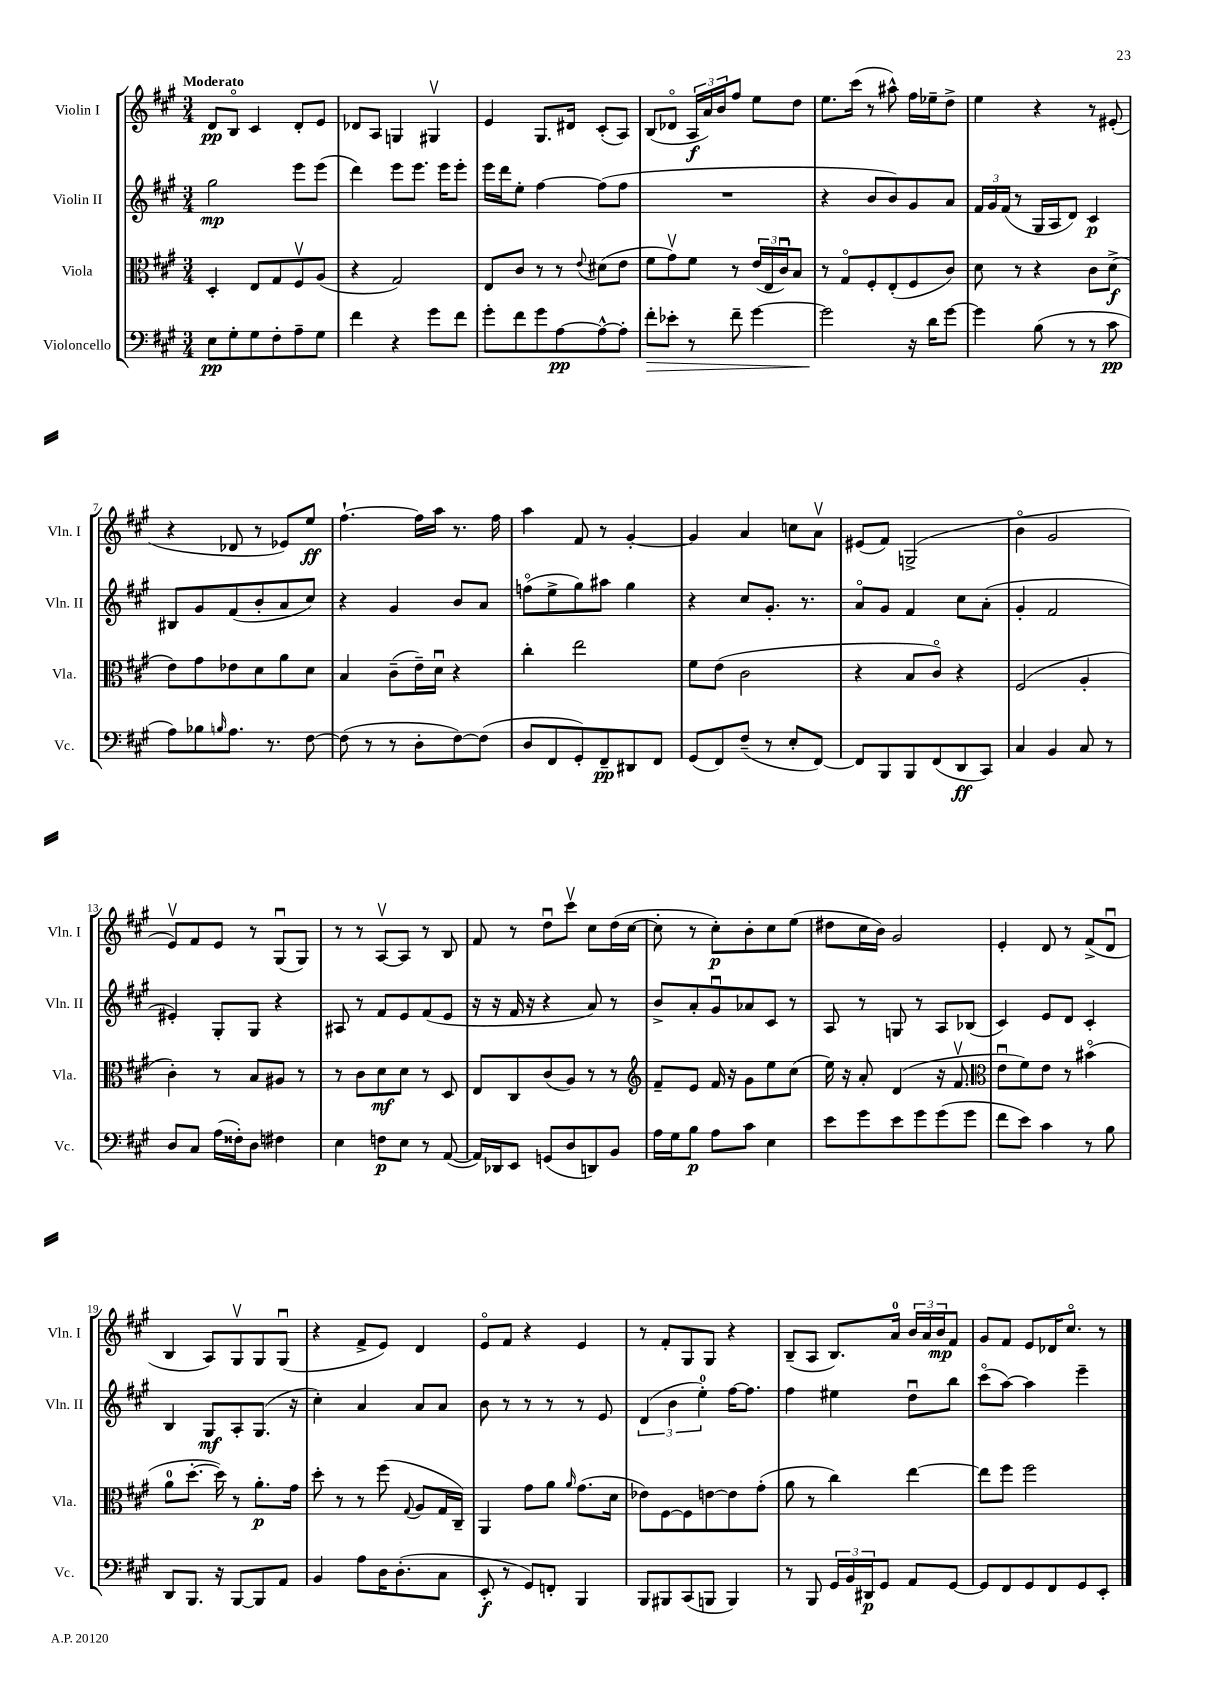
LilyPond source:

<<
\new StaffGroup <<
\new Staff = "s0" \with { instrumentName = "Violin I" shortInstrumentName = "Vln. I" } {
    \clef treble \key a \major \numericTimeSignature \time 3/4 \tempo "Moderato"
    d'8\pp b8\flageolet cis'4 d'8-. e'8 |
    des'8 a8 g4 gis4\upbow |
    e'4 gis8. dis'16 cis'8-.( a8) |
    b8( des'8\flageolet \tuplet 3/2 { a16\f a'16) b'16 } fis''8 e''8 d''8 |
    e''8. cis'''16( r8 ais''8-^) fis''16 ees''16-- d''8-> |
    e''4 r4 r8 eis'8-.( |
    r4 des'8 r8 ees'8) e''8\ff |
    fis''4.~-! fis''16 a''16 r8. fis''16 |
    a''4 fis'8 r8 gis'4~-. |
    gis'4 a'4 c''8 a'8\upbow |
    eis'8( fis'8) g2->( |
    b'4\flageolet gis'2 |
    e'8\upbow) fis'8 e'8 r8 gis8\downbow( gis8) |
    r8 r8 a8~\upbow a8 r8 b8 |
    fis'8 r8 d''8\downbow cis'''8\upbow cis''8 d''16( cis''16~ |
    cis''8-. r8 cis''8-.\p) b'8-. cis''8 e''8( |
    dis''8 cis''16 b'16) gis'2 |
    e'4-. d'8 r8 fis'8->( d'8\downbow |
    b4 a8) gis8\upbow gis8 gis8\downbow( |
    r4 fis'8-> e'8) d'4 |
    e'8\flageolet fis'8 r4 e'4 |
    r8 fis'8-. gis8 gis8 r4 |
    b8--( a8 b8.) a'16-0 \tuplet 3/2 { b'16 a'16 b'16\mp } fis'8 |
    gis'8 fis'8 e'8 des'16 cis''8.\flageolet r8 \bar "|." |
}
\new Staff = "s1" \with { instrumentName = "Violin II" shortInstrumentName = "Vln. II" } {
    \clef treble \key a \major \numericTimeSignature \time 3/4
    gis''2\mp e'''8 e'''8( |
    d'''4) e'''8 e'''8. e'''16 e'''8-. |
    e'''16 d'''16 e''8-. fis''4~ fis''8( fis''8 |
    R2. |
    r4 b'8 b'8) gis'8 a'8 |
    \tuplet 3/2 { fis'16 gis'16 fis'16( } r8 gis16 a16 d'8) cis'4\p |
    bis8 gis'8 fis'8( b'8-. a'8 cis''8) |
    r4 gis'4 b'8 a'8 |
    f''8\flageolet( e''8-> gis''8) ais''8 gis''4 |
    r4 cis''8 gis'8.-. r8. |
    a'8\flageolet gis'8 fis'4 cis''8 a'8-.( |
    gis'4-. fis'2 |
    eis'4-.) gis8-. gis8 r4 |
    ais8 r8 fis'8 e'8 fis'8( e'8 |
    r16 r16 fis'16 r16 r4 a'8) r8 |
    b'8-> a'8-. gis'8\downbow aes'8 cis'8 r8 |
    a8 r8 g8 r8 a8 bes8( |
    cis'4) e'8 d'8 cis'4-. |
    b4 gis8\mf a8-. gis8.( r16 |
    cis''4-.) a'4 a'8 a'8 |
    b'8 r8 r8 r8 r8 e'8 |
    \tuplet 3/2 { d'4( b'4 e''4-0-.) } fis''16~ fis''8. |
    fis''4 eis''4 d''8\downbow b''8 |
    cis'''8\flageolet( a''8~) a''4 e'''4-- \bar "|." |
}
\new Staff = "s2" \with { instrumentName = "Viola" shortInstrumentName = "Vla." } {
    \clef alto \key a \major \numericTimeSignature \time 3/4
    d4-. e8 gis8 fis8\upbow a8( |
    r4 gis2) |
    e8 cis'8 r8 r8 \appoggiatura { e'8 } dis'8( e'8 |
    fis'8 gis'8\upbow) fis'8 r8 \tuplet 3/2 { e'16( e16 cis'16\downbow) } b8 |
    r8 gis8\flageolet fis8-. e8-.( fis8 cis'8) |
    d'8 r8 r4 cis'8 d'8->\f( |
    e'8) gis'8 ees'8 d'8 a'8 d'8 |
    b4 cis'8--( e'16--) d'16\downbow r4 |
    cis''4-. e''2 |
    fis'8 e'8( cis'2 |
    r4 b8 cis'8\flageolet) r4 |
    fis2( a4-. |
    cis'4-.) r8 b8 ais8 r8 |
    r8 cis'8 d'8\mf d'8 r8 d8 |
    e8 cis8 cis'8( a8) r8 r8 |
    \clef treble fis'8-- e'8 fis'16 r16 gis'8 e''8 cis''8( |
    e''16) r16 a'8-. d'4( r16 fis'8.\upbow |
    \clef alto e'8\downbow fis'8) e'8 r8 bis'4\flageolet( |
    a'8-0 d''8.~-. d''16) r8 a'8.-.\p gis'16 |
    d''8-. r8 r8 fis''8( \appoggiatura { gis8 } a8 gis16 cis16--) |
    a,4 gis'8 a'8 \grace { a'16 } gis'8.( d'16 |
    ees'8) fis8~ fis8 e'8~ e'8 gis'8-.( |
    a'8 r8 cis''4) e''4~ |
    e''8 fis''8 fis''2 \bar "|." |
}
\new Staff = "s3" \with { instrumentName = "Violoncello" shortInstrumentName = "Vc." } {
    \clef bass \key a \major \numericTimeSignature \time 3/4
    e8\pp gis8-. gis8 fis8-. a8-- gis8 |
    fis'4 r4 gis'8 fis'8 |
    gis'8-. fis'8 gis'8 a8~\pp a8~-^ a8-. |
    fis'8-.\> ees'8-. r8 fis'8-- gis'4~ |
    gis'2\! r16 d'16 gis'8~ |
    gis'4 b8( r8 r8 cis'8\pp |
    a8) bes8 \grace { b16 } a8. r8. fis8~ |
    fis8( r8 r8 d8-. fis8~) fis8( |
    d8 fis,8 gis,8-.) fis,8--\pp dis,8 fis,8 |
    gis,8( fis,8) fis8--( r8 e8-. fis,8~) |
    fis,8 b,,8 b,,8 fis,8( d,8\ff cis,8) |
    cis4 b,4 cis8 r8 |
    d8 cis8 a16( fisis16-.) d8 fis4 |
    e4 f8\p e8 r8 a,8~( |
    a,16) des,16 e,8 g,8( d8 d,8) b,8 |
    a16 gis16 b8\p a8 cis'8 e4 |
    e'8 gis'8 e'8 gis'8 gis'8( gis'8 |
    fis'8 e'8) cis'4 r8 b8 |
    d,8 b,,8. r16 b,,8~ b,,8 a,8 |
    b,4 a8 d16 d8.-.( cis8 |
    e,8-.\f r8 gis,8) f,8-. b,,4 |
    b,,8 bis,,8 cis,8( b,,8 b,,4) |
    r8 b,,8 \tuplet 3/2 { gis,16 b,16 dis,16\p } gis,8 a,8 gis,8~ |
    gis,8 fis,8 gis,8 fis,8 gis,8 e,8-. \bar "|." |
}
>>
>>
